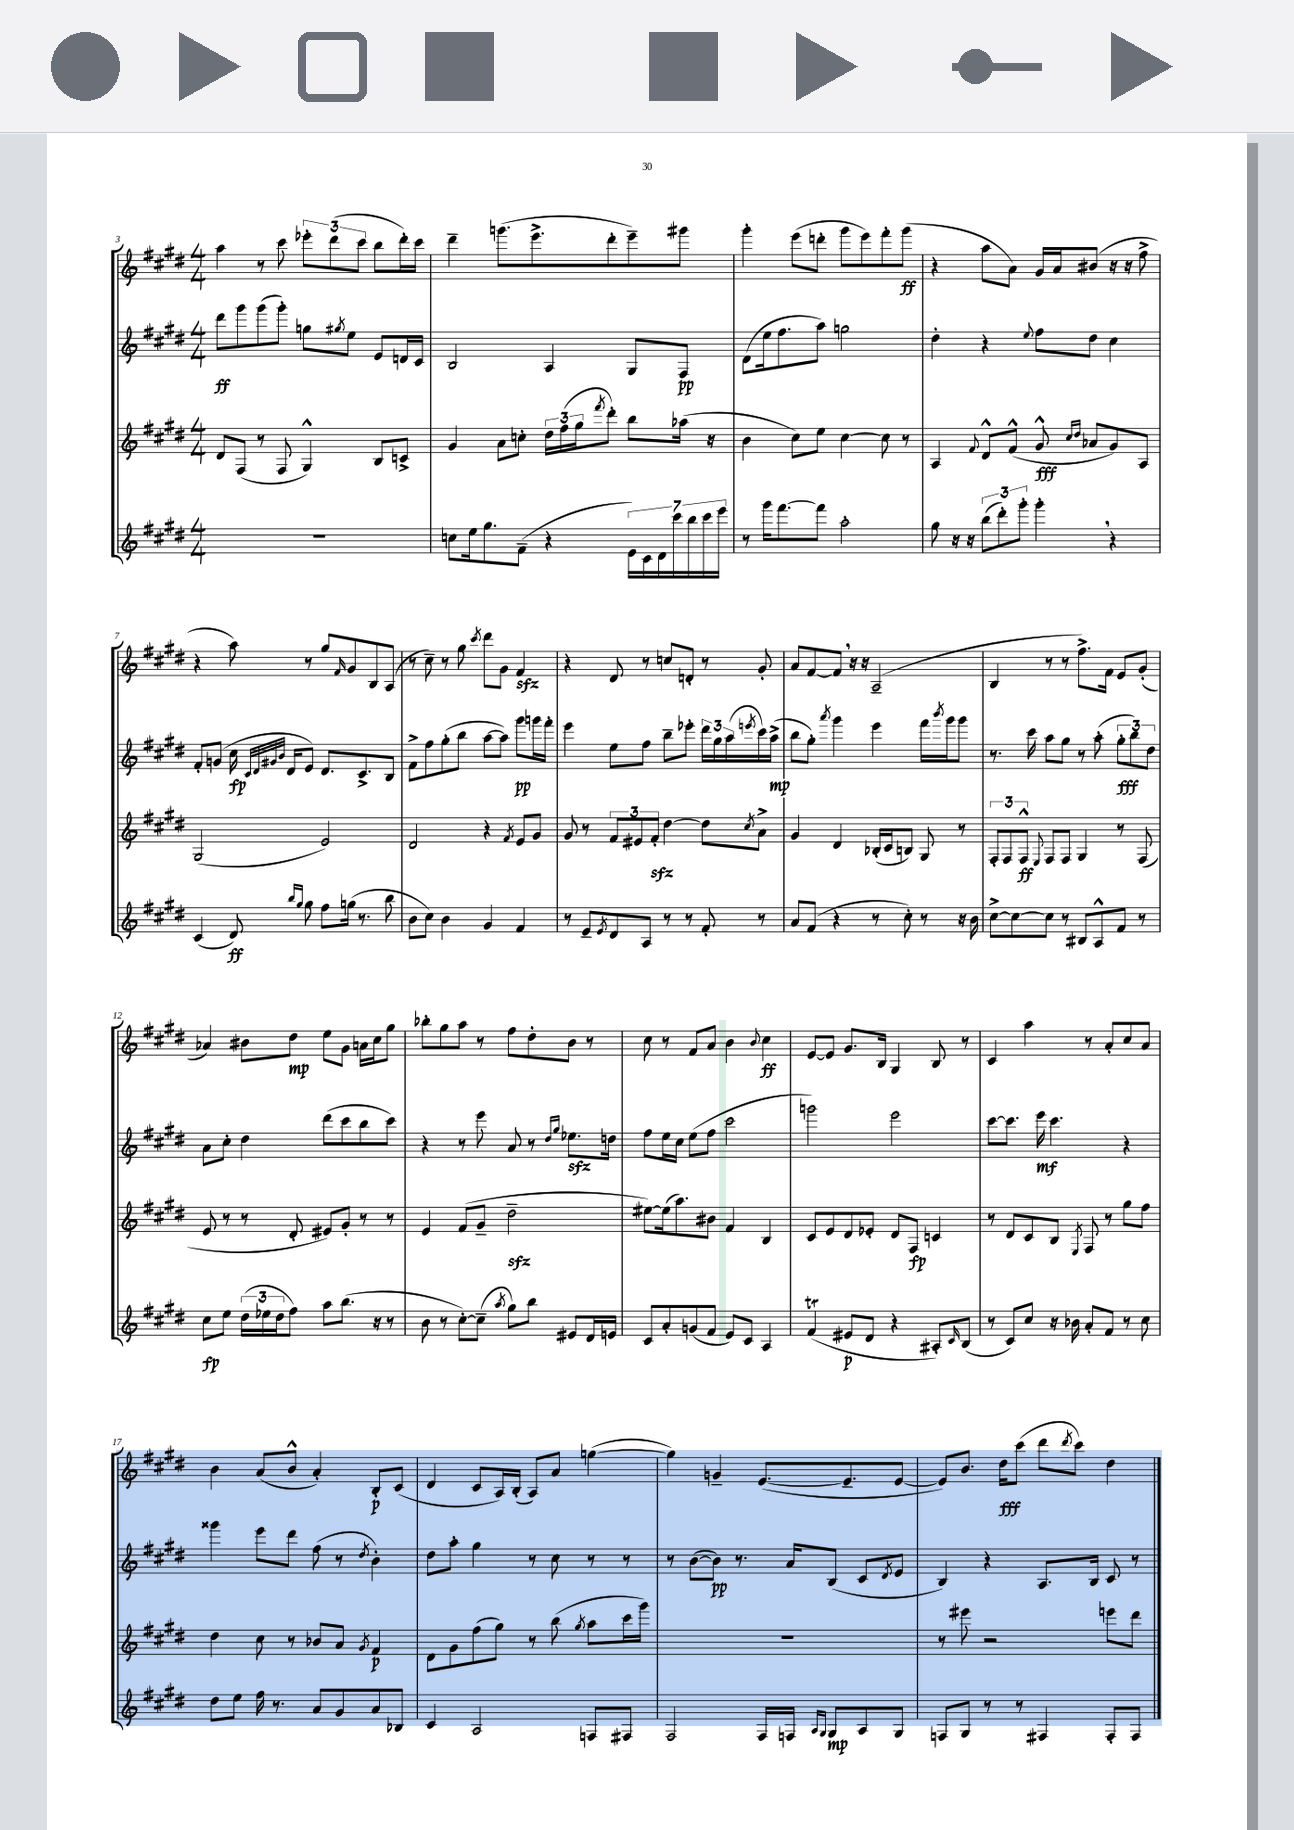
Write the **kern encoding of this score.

**kern	**kern	**kern	**kern
*staff4	*staff3	*staff2	*staff1
*clefG2	*clefG2	*clefG2	*clefG2
*k[f#c#g#d#]	*k[f#c#g#d#]	*k[f#c#g#d#]	*k[f#c#g#d#]
*M4/4	*M4/4	*M4/4	*M4/4
1r	8d#/L	8ddd#\L	4aa\
.	(8F#/J	8ggg#\	.
.	8r	(8ggg#\	8r
.	8F#/	8ggg#'\J)	8ccc#\
.	4G#^^/)	8gg\L	12eee-'\L
.	.	.	(12ddd#\
.	.	8qgg#/	.
.	.	8ee\J	.
.	.	.	12ccc#\J
.	8B/L	8e/L	8bb\L
.	8c^/J	16d/L	16ddd#'\L)
.	.	16c#/JJ	16ccc#\JJ
=	=	=	=
8cc\L	4g#/	2B/	4ddd#~\
16ee\k	.	.	.
8.gg#\	.	.	.
.	8a\L	.	(8.ggg\L
(8f#~\J	8cc'\J	.	.
.	.	.	8.eee^\
4r	24dd#\LL	4A/	.
.	(24ff#\	.	.
.	24gg#\J	.	.
.	8qfff#/	.	.
.	8ddd#'\J)	.	8ddd#'\
28e\LL)	8bb\L	8G#/L	8eee~\)
28c#\	.	.	.
28d#\	.	.	.
28ccc#\	.	.	.
.	(16aa-\Jk	8F#/J	8ggg#\J
28bb\	.	.	.
28ccc#\	.	.	.
.	16r	.	.
28eee\JJ	.	.	.
=	=	=	=
8r	4b\	(8d#\L	4ggg#'\
16ggg#\LK	.	16ee\k	.
[8.fff#\	.	8.ff#\	.
.	8cc#\L)	.	(8eee\L
8fff#\]J	8ee\J	8aa\J)	8ddd'\J
2aa'\	[4cc#\	2gg\	8ggg#\L
.	.	.	8eee\)
.	8cc#\]	.	8fff#'\
.	8r	.	(8ggg#\J
=	=	=	=
8gg#\	4A/	4dd#'\	4r
16r	.	.	.
16r	.	.	.
.	8qqf#/	.	.
(12bb\L	8d#^^/L	4r	8aa\L
12ddd#'\)	.	.	.
.	(8f#^^/J	.	8a\J)
12ggg#'\J	.	.	.
.	.	8qqee/	.
4ggg#'\	8g#^^/	8ff#\L	16g#/LL
.	.	.	16a/J
.	16qqcc#/LL	.	.
.	16qqdd#/JJ	.	.
.	8a-/L	8dd#\J	(8b#/J
4r	8g#/)	4cc#\	16r
.	.	.	16r
.	8A/J	.	8ff#^\
=	=	=	=
(4c#/	(2G#/	8f#'/L	4r
.	.	(8g/J	.
8d#/)	.	16cc#\	8aa\)
.	.	32qqc#/LLL	.
.	.	32qqd#/	.
.	.	32qqg#/	.
.	.	32qqb/JJJ	.
.	.	16d#/LK	.
16qqbb/LL	.	.	.
16qqgg#/JJ	.	.	.
8gg#\	.	8e/J)	8r
8ff#\L	2e/)	8.d#/L	8gg#/L
.	.	.	16qqf#/
(16gg\Jk	.	.	8g#/
8.r	.	8.c#^/	.
.	.	.	8B/
8bb\	.	8B/J	(8A/J
=	=	=	=
8b\L	2d#/	8f#^\L	8r
8cc#\J)	.	8ff#\	8cc#~\)
4b\	.	(8gg#'\	8r
.	.	8bb\J	8gg#\
.	.	.	8qccc#/
4g#/	4r	[8aa\L	8ddd#\L
.	.	8aa\]J)	8g#\J
.	8qf#/	.	.
4f#/	8e/L	8ggg#\L	4f#/
.	8g#/J	16ggg\L	.
.	.	16fff#'\JJ	.
=	=	=	=
8r	8g#/	4eee\	4r
8e~/L	8r	.	.
8qe/	.	.	.
8d#/	12f#/L	8ee\L	8d#/
.	12e#/	.	.
8A/J	.	8ff#\J	8r
.	12f#'/J	.	.
8r	[4dd#\	8bb~\L	8cc/L
8r	.	8eee-'\J	8d'/J
8f#'/	8dd#\]L	24ddd#\LL	8r
.	.	24gg#\	.
.	.	(24aa\	.
.	8qcc#/	8qeee/	.
8r	8a^\J	16ccc#\)	8g#'/
.	.	(16aa^\JJ	.
=	=	=	=
8a/L	4g#/	8bb\L	8a/L
(8f#/J	.	8gg#'\J)	[8f#/
.	.	8qaaa/	.
4r	4d#/	4ggg#\	8f#/]J
.	.	.	16r
.	.	.	16r
8r	(16B-'/LL	4eee\	(2A~/
.	16c#/J	.	.
8cc#'\)	8B/J)	.	.
8r	8G#/	16fff#\LL	.
.	.	8qbbb/	.
.	.	16ggg#\J	.
16r	8r	8ggg#\J	.
16b\	.	.	.
=	=	=	=
[8cc#^\L	12F#'/L	8.r	4B/
.	12F#/	.	.
8cc#\_	.	.	.
.	12F#^^/J	.	.
.	.	16ccc#\	.
.	8qqE/	.	.
8cc#\]J	8F#/L	8aa\L	8r
8r	8F#/J	8gg#\J	8r
8B#/L	4G#/	8r	8.ff#^\L)
8A^^/	.	(8aa'\	.
.	.	.	16f#\Jk
8f#/J	8r	12gg#'\L	8e/L
.	.	12bb\)	.
8r	(8F#/	.	(8g#'/J
.	.	12dd#\J	.
=	=	=	=
8cc#\L	8e/	8a\L	4a-/)
8ee\J	8r	8cc#'\J	.
(24dd#\LL	8r	4dd#\	8b#\L
24ee-\	.	.	.
24dd#\J	.	.	.
8ff#\J)	8d#'/	.	8dd#\J
8aa\L	8e#/L)	(8ddd#\L	8ee\L
(8.bb\J	8g#'/J	8ccc#\	8g#\J
.	8r	8bb\	16a\LL
16r	.	.	16cc#\J
8r	8r	8ccc#\J)	8gg#\J
=	=	=	=
8b\	4e/	4r	8bb-'\L
8r	.	.	8gg#\
[8cc#'\L)	(8f#/L	8r	8aa\J
(8cc#~\]J	8g#~/J	8eee\	8r
8qaa/	.	.	.
8gg#\L)	2dd#~\	8a/	8ff#\L
8bb\J	.	8r	8dd#'\
.	.	16qqdd#/LL	.
.	.	16qqgg#/JJ	.
8e#/L	.	8.ee-\L	8b\J
16d#/L	.	.	8r
16e/JJ	.	16dd\Jk	.
=	=	=	=
8c#/L	[8ee#\L)	8ff#\L	8cc#\
8a'/	(16ee#\]k	16ee\L	8r
.	8.aa\)	16cc#\JJ	.
(8g/	.	(8ee\L	8f#/L
8f#/J	8b#\J	8ff#\J	8a/J
8e/L)	4f#/	2ccc#\	4b\
8c#/J	.	.	.
.	.	.	8qqb/
4A/	4B/	.	4cc#\
=	=	=	=
(4f#/	8c#/L	2ggg\)	[8e/L
.	8e/	.	8e/]J
8e#/L	8d#/	.	8.g#/L
8d#/J	8e-'/J	.	.
.	.	.	16B/Jk
4r	8d#/L	2eee\	4G#/
.	8F#/J	.	.
8A#'/L)	4c/	.	8B/
16qqc#/	.	.	.
(8B/J	.	.	8r
=	=	=	=
8r	8r	[8ccc#\L	4c#/
8c#/L)	8d#/L	8.ccc#\]J	.
8cc#/J	8c#/	.	4aa\
.	.	16eee\	.
16r	8B/J	4.ccc#\	.
16b-\	.	.	.
.	8qE/	.	.
8a'/L	8F#/	.	8r
8f#/J	8r	.	8a'/L
8r	8gg#\L	4r	8cc#/
8cc#\	8ff#\J	.	8a/J
=	=	=	=
8dd#\L	4dd#\	4ggg##\	4b\
8ee\J	.	.	.
16ff#\	8cc#\	8eee\L	(8a/L
8.r	.	.	.
.	8r	8ddd#\J	8b^^/J
8a/L	8b-/L	(8ff#\	4a'/)
8g#/	8a/J	8r	.
.	8qg#/	8qdd#/	.
8a/	4f#/	4b'\)	8B'/L
8B-/J	.	.	(8c#/J
=	=	=	=
4c#/	8d#\L	8dd#\L	4d#/
.	8g#\	8aa'\J	.
2A/	(8ff#\	4gg#\	8c#/L
.	8gg#\J)	.	16A/L)
.	.	.	(16B'/JJ
.	8r	8r	8A/L)
.	(8bb\	8cc#\	8a/J
.	8qgg#/	.	.
8F/L	8aa\L	8r	([4gg\
8F#/J	16ccc#\L	8r	.
.	16ggg#\JJ)	.	.
=	=	=	=
2F#/	1r	8r	4gg\])
.	.	([8b\L	.
.	.	8b\]J)	4g~/
.	.	8.r	.
16F#/LL	.	.	([8.e/L
16F/JJ	.	16a/LK	.
16qqA/LL	.	.	.
16qqG#/JJ	.	.	.
8G#/L	.	(8B/J	.
.	.	.	8.e~/]
8A/	.	8c#/L	.
.	.	8qd#/	.
8G#/J	.	8e/J	[8e/J
=	=	=	=
8F/L	8r	4B/)	8e/]L)
8G#/J	8eee#\	.	8.b/J
8r	2r	4r	.
.	.	.	16dd#\LK
8r	.	.	(8ccc#\J
4F#/	.	8.A/L	8ddd#\L
.	.	.	8qddd#/
.	.	.	8ccc#\J)
.	.	16B/Jk	.
8F#'/L	8eee\L	8c#/	4dd#\
8F#/J	8ddd#\J	8r	.
==	==	==	==
*-	*-	*-	*-
